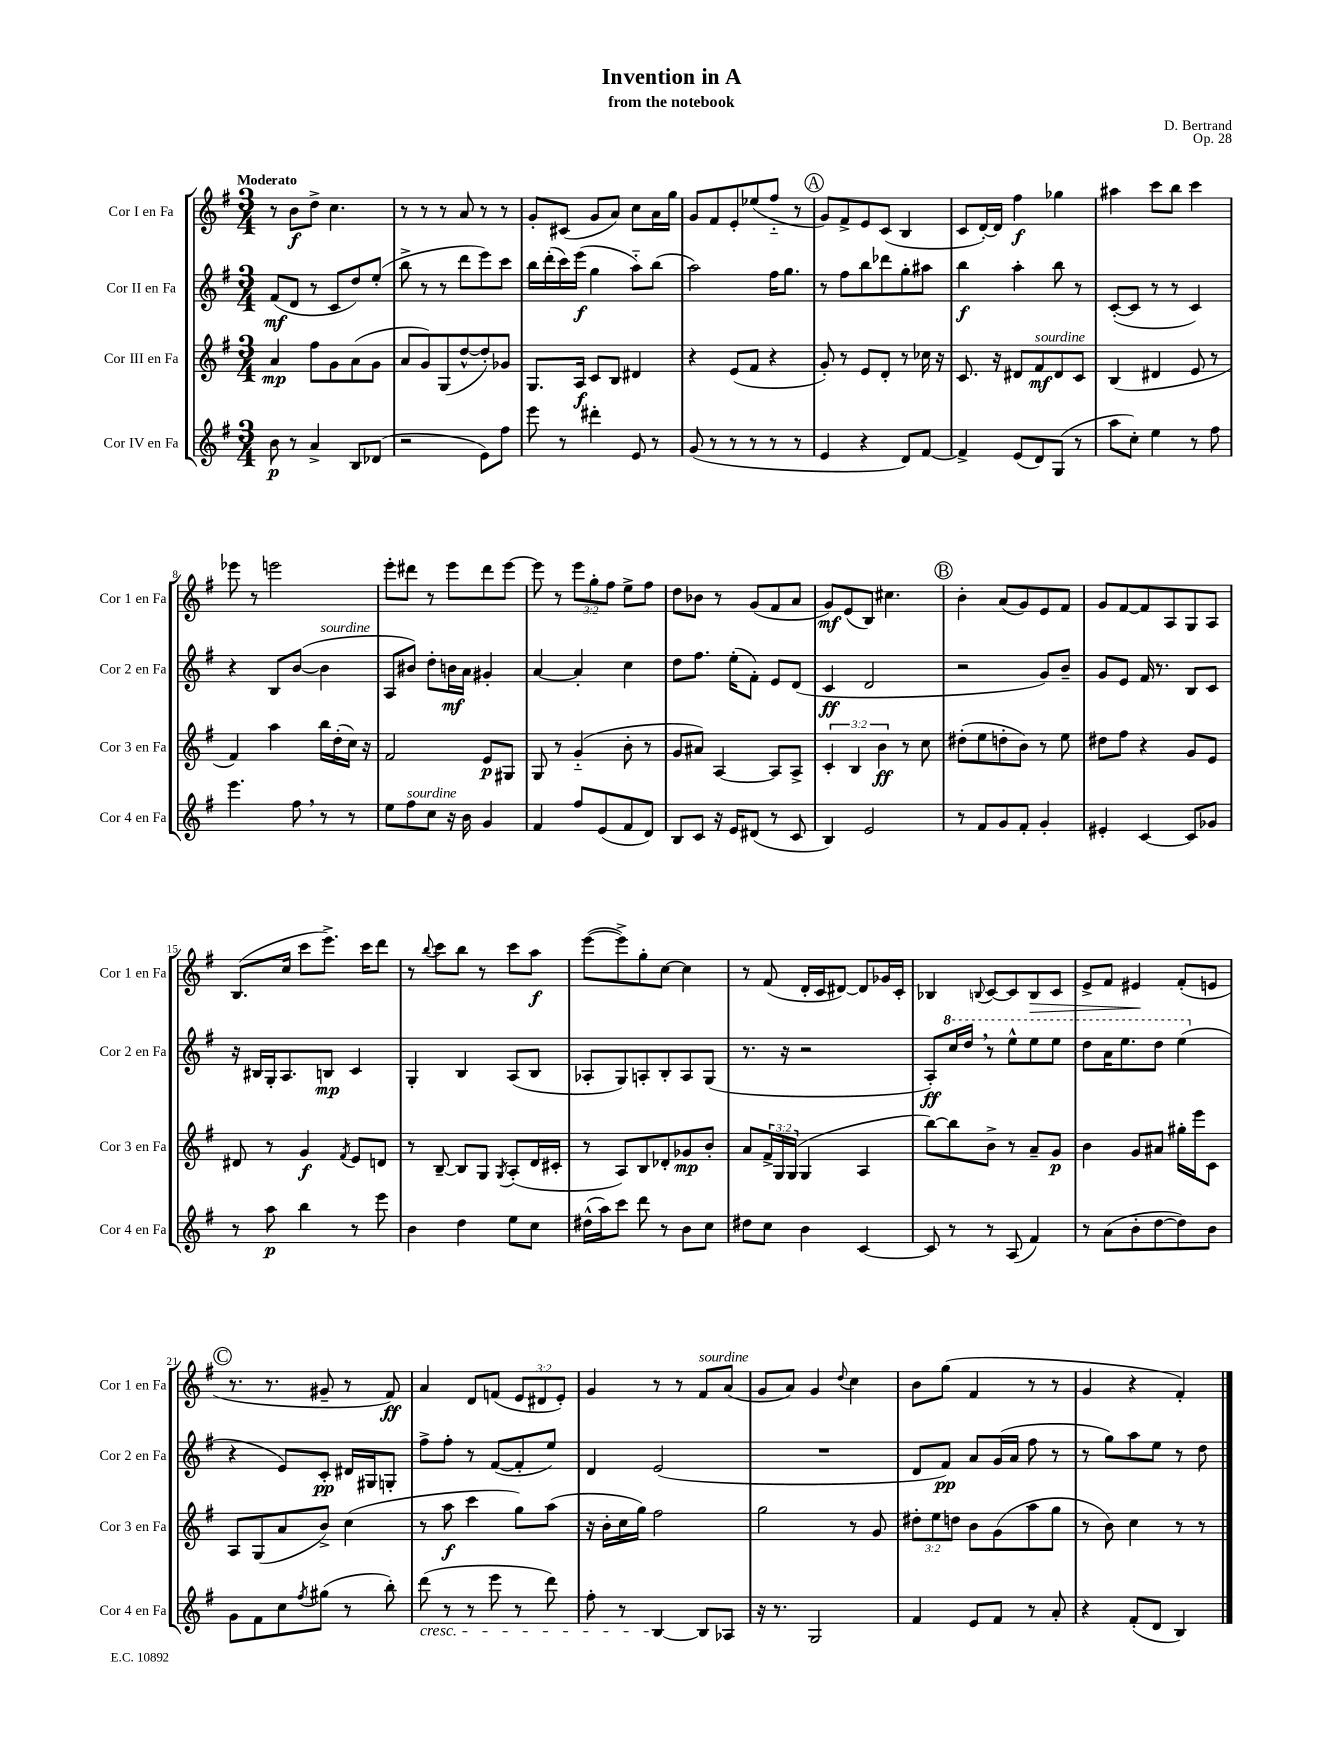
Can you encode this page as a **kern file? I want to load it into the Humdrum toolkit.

**kern	**kern	**kern	**kern
*staff4	*staff3	*staff2	*staff1
*clefG2	*clefG2	*clefG2	*clefG2
*k[f#]	*k[f#]	*k[f#]	*k[f#]
*M3/4	*M3/4	*M3/4	*M3/4
8b	4a	(8f#	8r
8r	.	8d	8b
4a^	8ff#	8r	8dd^
.	8g	8c	4.cc
8B	(8a	8dd)	.
(8d-	8g	(8ee'	.
=	=	=	=
2r	8a	8bb^	8r
.	8g)	8r	8r
.	(8G	8r	8r
.	[8dd^^	8ddd	8a
8e)	8dd'])	8eee)	8r
8ff#	8g-	8ccc	8r
=	=	=	=
8eee	8.G	16bb	8g'
.	.	(16ddd'	.
8r	.	16ccc)	(8c#
.	16A	(16eee	.
4ddd#'	8c	4gg	8g
.	8B	.	8a)
8e	4d#	8aa'~)	8cc
8r	.	(8bb	16a
.	.	.	16gg
=	=	=	=
(8g	4r	2aa)	8g
8r	.	.	8f#
8r	(8e	.	8e'
8r	8f#	.	(8ee-
8r	4r	16ff#	8ff#'~
.	.	8.gg	.
8r	.	.	8r
=	=	=	=
4e	8g')	8r	8g)
.	8r	8ff#	8f#^
4r	8e	8bb	8e
.	8d'	8ddd-	(8c
8d)	8r	8gg'	4B
[8f#	16cc-	8aa#	.
.	16r	.	.
=	=	=	=
4f#^]	8.c	4bb	8c
.	.	.	[16d')
.	16r	.	16d]
(8e	8d#	4aa'	4ff#
8d)	8f#	.	.
(8G	8d#	8bb	4gg-
8r	8c	8r	.
=	=	=	=
8aa	(4B	([8c'	4aa#
8cc')	.	8c]	.
4ee	4d#	8r	8ccc
.	.	8r	8bb
8r	8e	4c)	4ccc
8ff#	8r	.	.
=	=	=	=
4.eee	4f#)	4r	8eee-
.	.	.	8r
.	4aa	8B	2eee
8ff#	.	([8b	.
8r	16bb	4b]	.
.	(16dd'	.	.
8r	16cc)	.	.
.	16r	.	.
=	=	=	=
8ee	2f#	8A	8eee'
8ff#	.	8b#)	8ddd#
8cc	.	8dd'	8r
16r	.	16b	8eee
16b	.	16a	.
4g	8e	4g#'	8ddd#
.	8G#	.	[8eee
=	=	=	=
4f#	8G	[4a	8eee]
.	8r	.	8r
8ff#	(4g'~	4a']	12eee
.	.	.	12gg'
(8e	.	.	.
.	.	.	12ff#
8f#	8b'	4cc	8ee^
8d)	8r	.	8ff#
=	=	=	=
8B	8g	8dd	8dd
8c	8a#)	8.ff#	8b-
16r	[4A	.	8r
16e	.	(16ee'	.
(8d#	.	8f#')	(8g
8r	8A]	8e	8f#
8c	8A^	(8d	8a
=	=	=	=
4B)	6c'	4c	8g)
.	.	.	(8e
.	6B	.	.
2e	.	2d	8B)
.	6b	.	.
.	.	.	4.cc#
.	8r	.	.
.	8cc	.	.
=	=	=	=
8r	(8dd#'	2r	4b'
8f#	8ee	.	.
8g	8dd'	.	(8a
8f#'	8b)	.	8g)
4g'	8r	8g)	8e
.	8ee	8b~	8f#
=	=	=	=
4e#'	8dd#	8g	8g
.	8ff#	8e	[8f#
[4c	4r	16f#	8f#]
.	.	8.r	.
.	.	.	8A
8c]	8g	8B	8G
8g-	8e	8c	8A
=	=	=	=
8r	8d#	16r	(8.B
.	.	16B#	.
8aa	8r	16G'	.
.	.	8.A	16cc
4bb	4g	.	8ccc
.	.	8B	8.eee^)
.	8qf#	.	.
8r	8e	4c	.
.	.	.	16ccc
8eee	8d	.	8ddd
=	=	=	=
4b	8r	4G'	8r
.	.	.	8qqbb
.	[8B~	.	8ccc
4dd	8B]	4B	8bb
.	8G	.	8r
.	8qG	.	.
8ee	(8A'	(8A	8ccc
8cc	16d	8B	8aa
.	16c#'	.	.
=	=	=	=
(16dd#^^	8r	8A-'	([8eee
16aa)	.	.	.
8ccc	8A)	8G)	8eee^])
8ddd	8B	8A'	8gg'
8r	8d-'	8B'	[8cc
8b	8g-	8A	4cc]
8cc	8b'	(8G	.
=	=	=	=
8dd#	8a	8.r	8r
8cc	24f#^	.	(8f#
.	24G	.	.
.	.	16r	.
.	(24G	.	.
4b	4G	2r	16d'
.	.	.	16c
.	.	.	[8d#)
[4c	4A	.	8d#]
.	.	.	16g-
.	.	.	16c'
=	=	=	=
8c]	[8bb)	8A')	4B-
8r	8bb]	16ccc	.
.	.	16ddd	.
.	.	.	8qqB
8r	8b^	8r	[8c
(8A	8r	8eee^^	8c]
4f#)	8a~	8eee	8B
.	8g	8eee	8c
=	=	=	=
8r	4b	8ddd	8e^
(8a	.	16aa	8f#
.	.	8.eee	.
8b'	8g	.	4e#
[8dd	8a#	8ddd	.
8dd])	16gg#'	(4eee	(8f#'
.	16eee	.	.
8b	8c	.	8e
=	=	=	=
8g	8A	4r	8.r
8f#	(8G	.	.
.	.	.	8.r
8cc	8a	8e)	.
8qff#	.	.	.
(8gg#	8b^)	8c'	8g#~
8r	(4cc	16d#	8r
.	.	16G#	.
8bb')	.	8G'	8f#)
=	=	=	=
(8ddd	8r	8ff#^	4a
8r	8aa	8ff#'	.
8r	4ccc	8r	8d
8eee	.	([8f#	(8f
8r	8gg)	8f#']	12e
.	.	.	12d#
8ddd)	(8aa	8ee)	.
.	.	.	12e')
=	=	=	=
8ff#'	16r	4d	4g
.	16b'	.	.
8r	16cc	.	.
.	16gg)	.	.
[4B	2ff#	(2e	8r
.	.	.	8r
8B]	.	.	8f#
8A-	.	.	(8a
=	=	=	=
16r	2gg	2.r	8g
8.r	.	.	.
.	.	.	8a)
2G	.	.	4g
.	.	.	8qqdd
.	8r	.	4cc
.	8g	.	.
=	=	=	=
4f#	12dd#'	8d	8b
.	12ee	.	.
.	.	8f#)	(8gg
.	12dd	.	.
8e	8b	8a	4f#
8f#	(8g	(16g	.
.	.	16a	.
8r	8aa	8ff#	8r
8a'	8gg	8r	8r
=	=	=	=
4r	8r	8r	4g
.	8b)	8gg)	.
(8f#'	4cc	8aa	4r
8d	.	8ee	.
4B)	8r	8r	4f#')
.	8r	8dd	.
==	==	==	==
*-	*-	*-	*-
